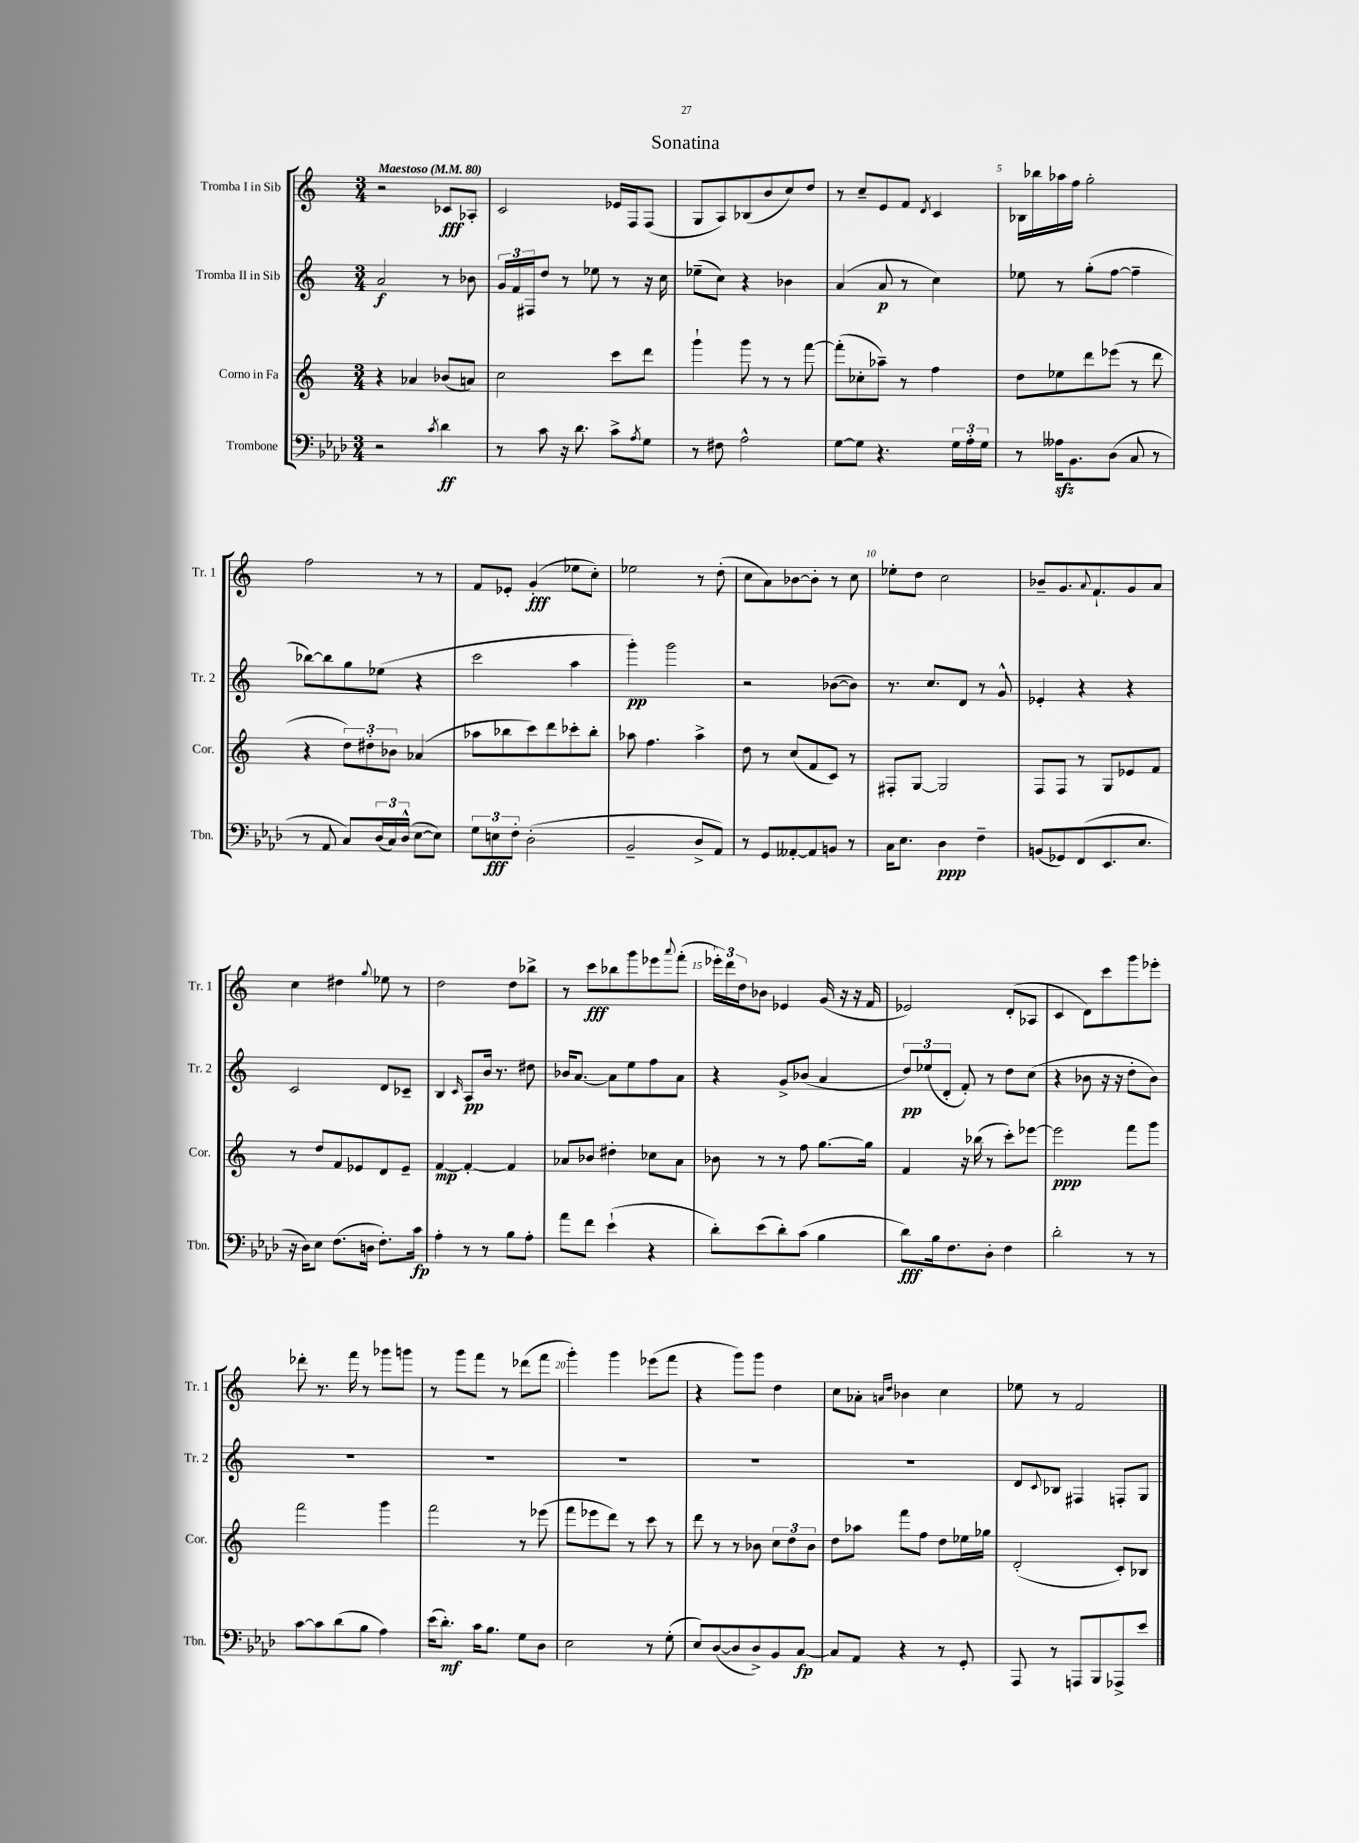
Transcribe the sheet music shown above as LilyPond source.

\header { title = "Sonatina" }
<<
\new StaffGroup <<
\new Staff = "s0" \with { instrumentName = "Tromba I in Sib" shortInstrumentName = "Tr. 1" } {
    \clef treble \key c \major \numericTimeSignature \time 3/4 \tempo "Maestoso" 4 = 80
    r2 ces'8\fff aes8-. |
    c'2 ees'16 f16 f8( |
    g8 a8) bes8( b'8 c''8) d''8 |
    r8 c''8-- e'8 f'8 \acciaccatura { d'8 } c'4 |
    bes16 bes''16 aes''16 f''16 g''2-. |
    f''2 r8 r8 |
    f'8 ees'8-. g'4-.\fff( ees''8 c''8-.) |
    ees''2 r8 d''8-.( |
    c''8 a'8) bes'8~ bes'8-. r8 c''8 |
    ees''8-. d''8 c''2 |
    bes'8-- g'8. \appoggiatura { a'8 } f'8.-! g'8 a'8 |
    c''4 dis''4 \appoggiatura { g''8 } ees''8 r8 |
    d''2 d''8 bes''8-> |
    r8 c'''8\fff bes''8 g'''8 ees'''8 \appoggiatura { a'''8 } f'''8-.( |
    \tuplet 3/2 { ees'''16-.) d'''16 d''16 } bes'8 ees'4 g'16( r16 r16 f'16 |
    ees'2) d'8-.( aes8 |
    c'4 d'8) c'''8 g'''8 ees'''8-. |
    des'''8-. r8. f'''16 r8 ges'''8 g'''8 |
    r8 g'''8 f'''8 r8 des'''8( f'''8 |
    g'''4-.) g'''4 ees'''8( f'''8 |
    r4 g'''8) g'''8 d''4 |
    c''8 aes'8-. \grace { a'16 d''16 } bes'4 c''4 |
    ees''8 r8 f'2 \bar "|." |
}
\new Staff = "s1" \with { instrumentName = "Tromba II in Sib" shortInstrumentName = "Tr. 2" } {
    \clef treble \key c \major \numericTimeSignature \time 3/4
    a'2\f r8 bes'8 |
    \tuplet 3/2 { g'16 f'16 fis16 } d''8 r8 ees''8 r8 r16 c''16 |
    ees''8--( c''8) r4 bes'4 |
    a'4( a'8\p r8 c''4) |
    ees''8 r8 g''8-.( f''8~ f''4-- |
    bes''8~) bes''8 g''8 ees''8( r4 |
    c'''2 a''4 |
    g'''4-.\pp) g'''2 |
    r2 bes'8~( bes'8) |
    r8. c''8. d'8 r8 g'8-^ |
    ees'4-. r4 r4 |
    c'2 d'8 ces'8-- |
    b4 \grace { c'16 } a8\pp b'16 r8. dis''8 |
    bes'16 a'8.~ a'8 e''8 f''8 a'8 |
    r4 g'8-> bes'8( a'4 |
    \tuplet 3/2 { d''8\pp) ees''8( d'8-. } f'8-.) r8 d''8 c''8( |
    r4 bes'8 r16 r16 d''8-. bes'8) |
    R2. |
    R2. |
    R2. |
    R2. |
    R2. |
    d'8 \appoggiatura { c'8 } bes8 fis4 f8-. g8 \bar "|." |
}
\new Staff = "s2" \with { instrumentName = "Corno in Fa" shortInstrumentName = "Cor." } {
    \clef treble \key c \major \numericTimeSignature \time 3/4
    r4 aes'4 bes'8( a'8) |
    c''2 c'''8 d'''8 |
    g'''4-! g'''8 r8 r8 f'''8~ |
    f'''8-.( ces''8-. aes''8--) r8 f''4 |
    d''8 ees''8 d'''8 ees'''8( r8 d'''8 |
    r4 \tuplet 3/2 { d''8) dis''8-. bes'8 } aes'4( |
    aes''8 bes''8 c'''8) d'''8 ces'''8-. bes''8-. |
    aes''8 f''4. aes''4-> |
    d''8 r8 c''8( f'8 c'8) r8 |
    fis8-. g8~ g2 |
    f8 f8 r8 g8 ees'8 f'8 |
    r8 d''8 f'8 ees'8 d'8 ees'8-- |
    f'4~\mp f'4~-. f'4 |
    aes'8 bes'8 dis''4-. ces''8 aes'8 |
    bes'8 r8 r8 f''8 g''8.~ g''16 |
    f'4 r16 bes''16( r8 c'''8-.) ees'''8~ |
    ees'''2\ppp f'''8 g'''8 |
    f'''2 g'''4 |
    f'''2 r8 ees'''8( |
    f'''8 ees'''8 d'''8) r8 c'''8 r8 |
    d'''8 r8 r8 bes'8 \tuplet 3/2 { c''8 d''8 bes'8 } |
    d''8 aes''8 f'''8 f''8 d''8 ees''16 ges''16 |
    d'2-.( c'8-.) bes8 \bar "|." |
}
\new Staff = "s3" \with { instrumentName = "Trombone" shortInstrumentName = "Tbn." } {
    \clef bass \key aes \major \numericTimeSignature \time 3/4
    r2 \acciaccatura { c'8 } des'4\ff |
    r8 c'8 r16 des'8. c'8-> \acciaccatura { aes8 } g8 |
    r8 fis8 aes2-^ |
    g8~ g8 r4. \tuplet 3/2 { g16 aes16-. g16 } |
    r8 aeses16\sfz bes,8. des8( c8 r8 |
    r8 aes,8 c8) \tuplet 3/2 { des16( c16) des16-^( } ees8~ ees8) |
    \tuplet 3/2 { g8 e8\fff f8-. } des2-.( |
    bes,2-- des8-> aes,8) |
    r8 g,8 aeses,8~-. aeses,8 b,8 r8 |
    c16 ees8. des4\ppp f4-- |
    b,8( ges,8) f,8( ees,8. ees8. |
    r16 des16) ees8 f8.( d16 f8.-.) c'16\fp |
    aes4-. r8 r8 bes8 aes8-. |
    aes'8 f'8 ees'4-!( r4 |
    des'8-.) ees'8( des'8-.) c'8( bes4 |
    des'8\fff) bes16 f8. des8-. f4 |
    des'2-. r8 r8 |
    c'8~ c'8 des'8( bes8 aes4) |
    ees'16( des'8.-.\mf) c'16 bes8. g8 des8 |
    ees2 r8 g8-.( |
    ees8) des8~( des8 des8->) bes,8 c8~\fp |
    c8 aes,8 r4 r8 g,8-. |
    aes,,8 r8 a,,8 bes,,8 aes,,8-> ees'8 \bar "|." |
}
>>
>>
\layout { \context { \Score \override BarNumber.break-visibility = ##(#f #t #t) barNumberVisibility = #(every-nth-bar-number-visible 5) } }
